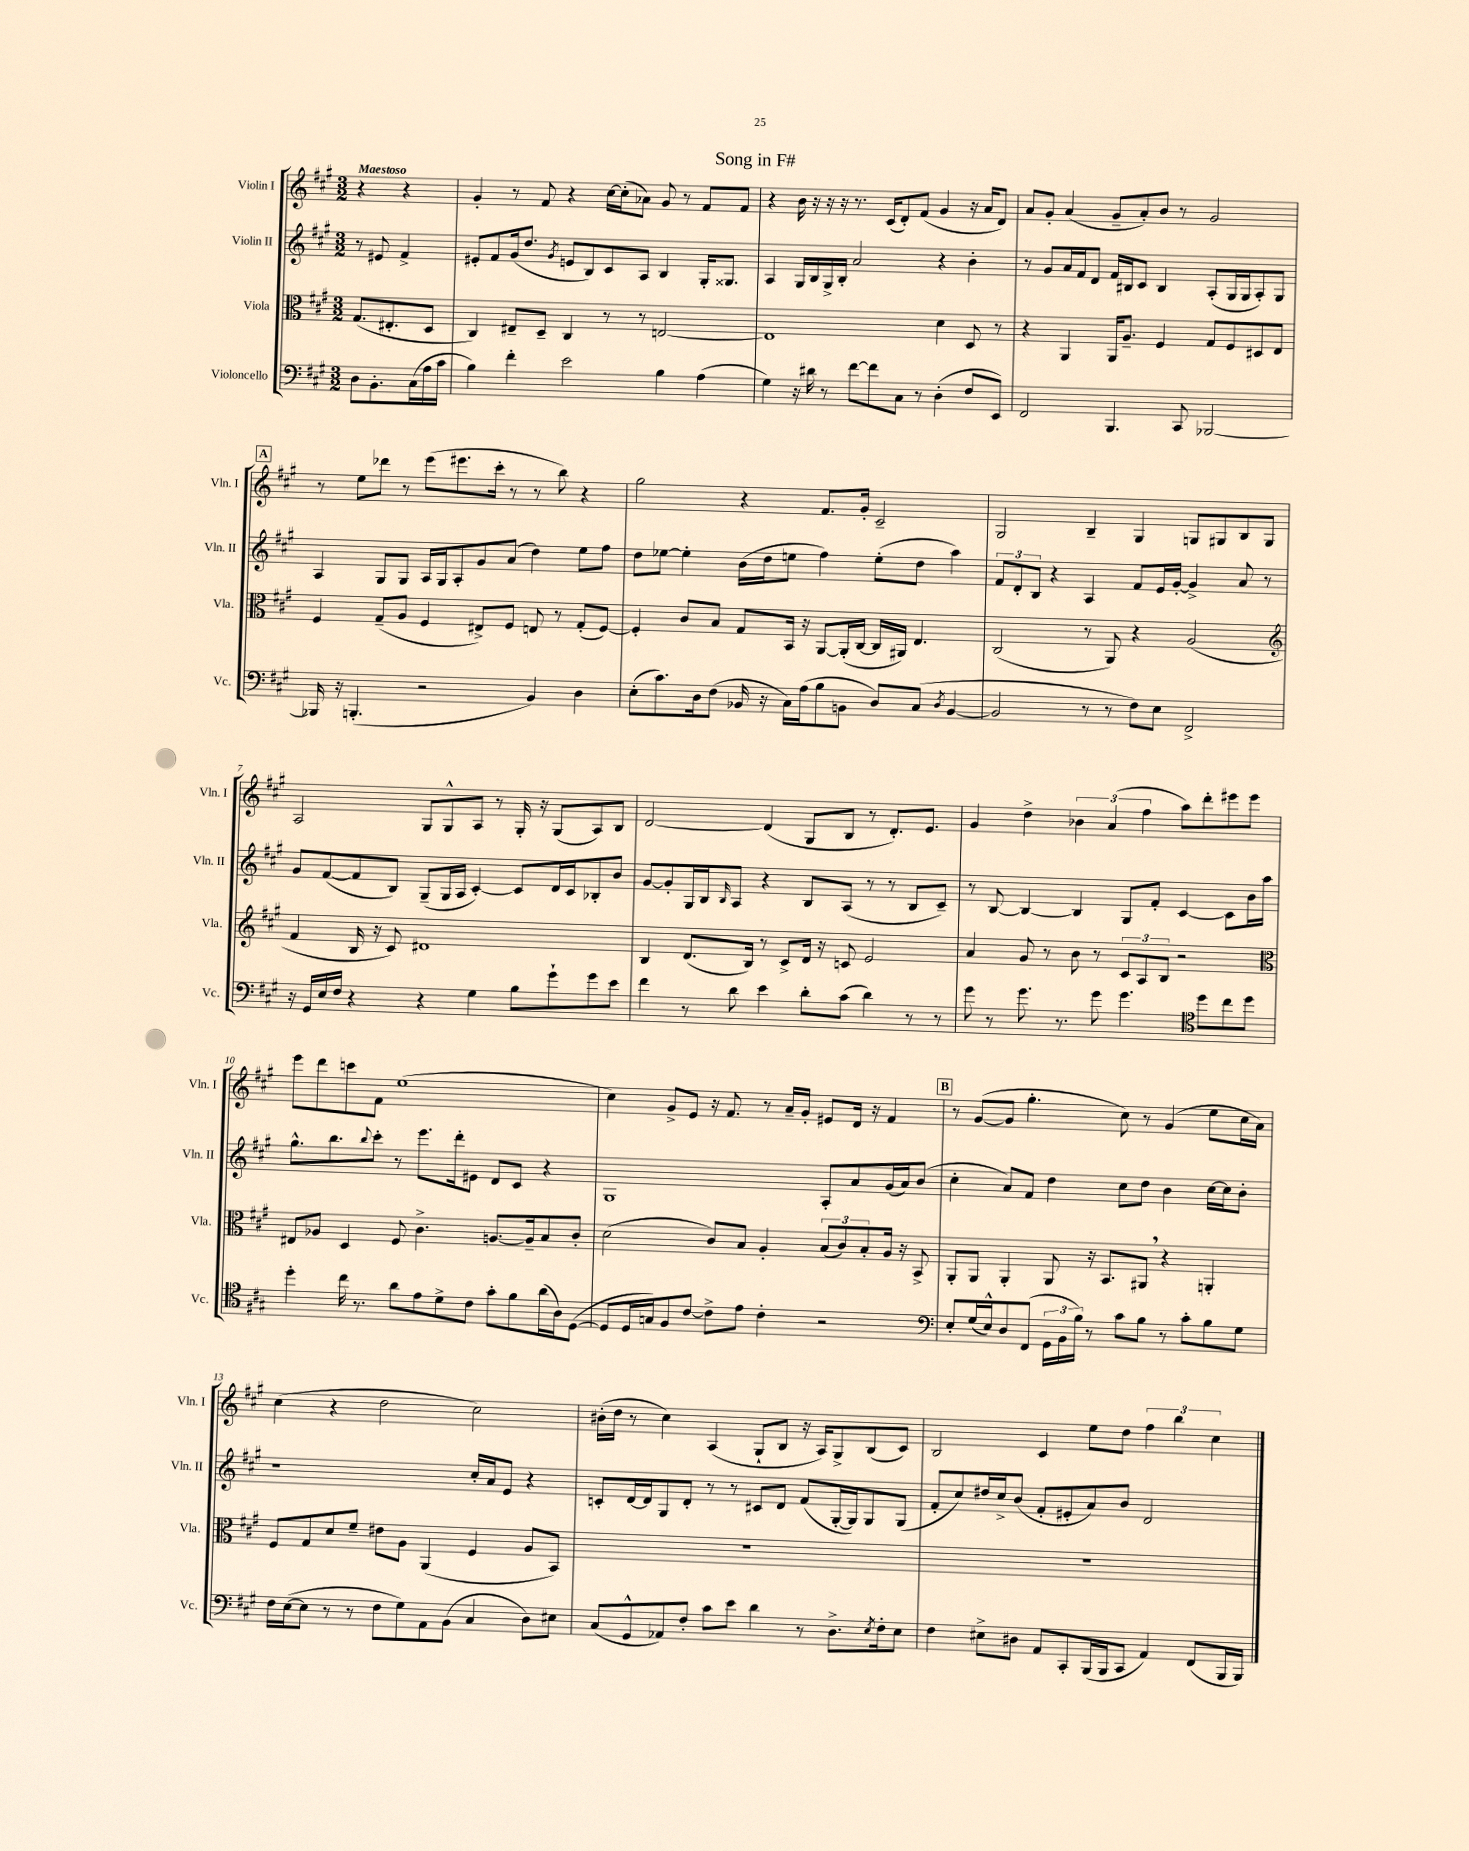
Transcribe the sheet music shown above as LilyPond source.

\header { title = "Song in F#" }
<<
\new StaffGroup <<
\new Staff = "s0" \with { instrumentName = "Violin I" shortInstrumentName = "Vln. I" } {
    \clef treble \key a \major \numericTimeSignature \time 3/2 \partial 2 \tempo "Maestoso"
    r4 r4 |
    gis'4-. r8 fis'8 r4 cis''16~ cis''16-.( aes'8) gis'8 r8 fis'8 fis'8 |
    r4 b'16 r16 r16 r16 r8. cis'16( d'8-.) fis'8( gis'4 r16 a'16 d'8) |
    a'8 gis'8-. a'4( gis'8-- a'8-.) b'8 r8 gis'2 |
    \mark \markup { \box "A" } r8 e''8 des'''8 r8 e'''8( eis'''8. cis'''16-. r8 r8 b''8) r4 |
    gis''2 r4 fis'8. gis'16-. cis'2-- |
    gis2 b4-- gis4 g8 gis8 b8 gis8 |
    a2 gis8 gis8-^ a8 r8 gis16-. r16 gis8( a8) b8 |
    d'2~ d'4( gis8 b8 r8 d'8.-.) e'8. |
    gis'4 d''4-> \tuplet 3/2 { bes'4 a'4( fis''4 } a''8) d'''8-. eis'''8 eis'''8 |
    e'''8 d'''8 c'''8 fis'8 e''1( |
    cis''4) gis'8-> e'8 r16 fis'8. r8 a'16-- gis'16-. eis'8 d'16 r16 fis'4 |
    \mark \markup { \box "B" } r8 gis'8~( gis'8 gis''4.-. cis''8) r8 gis'4( e''8 cis''16 a'16) |
    cis''4( r4 d''2 cis''2) |
    bis'16-.( d''16 r8 cis''4) a4( gis8-! b8 r16 a16) gis8-> b8( cis'8) |
    b2 cis'4 e''8 d''8 \tuplet 3/2 { fis''4 b''4 cis''4 } \bar "|." |
}
\new Staff = "s1" \with { instrumentName = "Violin II" shortInstrumentName = "Vln. II" } {
    \clef treble \key a \major \numericTimeSignature \time 3/2 \partial 2
    r8 eis'8 fis'4-> |
    eis'8-. fis'8 gis'16( d''8. \acciaccatura { gis'8 } e'8 b8) cis'8 a8 b4 gis16-. gisis8. |
    a4 gis16 b16 gis16-> b16-. a'2 r4 b'4-. |
    r8 gis'8 a'16 fis'16 d'8 fis'16 bis16 cis'8 bis4 a8-.( gis16 gis16 a8-.) gis8 |
    \mark \markup { \box "A" } a4 gis8 gis8 a16 gis16 a8-. gis'8 a'8( d''4) e''8 fis''8 |
    d''8 ees''8~ ees''4-. b'16( d''16 e''8 fis''4) e''8-.( d''8 a''4) |
    \tuplet 3/2 { fis'8 d'8-. b8 } r4 a4 fis'8 e'16 gis'16~-. gis'4-> a'8 r8 |
    gis'8 fis'8~( fis'8 b8) gis8--( gis16 a16 cis'4~-.) cis'8 d'16 cis'16 bes8-. b'8 |
    gis'8~ gis'8-. gis16 b16 \grace { b16 } a8 r4 b8 a8( r8 r8 b8 cis'8--) |
    r8 b8~ b4~ b4 gis8 fis'8-. cis'4~ cis'8 b'16 a''16 |
    gis''8.-^ b''8. \appoggiatura { b''8 } cis'''8-. r8 e'''8. d'''16-. eis'8 d'8 cis'8 r4 |
    gis1 a8-. a'8 gis'16( a'16) b'8( |
    \mark \markup { \box "B" } cis''4-. a'8) fis'8 d''4 cis''8 d''8 b'4 cis''16~ cis''16 b'8-. |
    r1 cis''16-. a'16 e'8 r4 |
    c'8-. d'16~ d'16 gis8 d'8-. r8 r8 cis'8 d'8 fis'8( gis16~-. gis16) gis8 gis8( |
    fis'8-. cis''8) dis''16 cis''16-> b'8( fis'8-. eis'8-. a'8) b'8 d'2 \bar "|." |
}
\new Staff = "s2" \with { instrumentName = "Viola" shortInstrumentName = "Vla." } {
    \clef alto \key a \major \numericTimeSignature \time 3/2 \partial 2
    gis8.( eis8.-. d8 |
    cis4) eis8-- d8-- cis4 r8 r8 e2~ |
    e1 d'4 d8 r8 |
    r4 a,4 a,16 a8.-- fis4 gis8 fis8 dis8 e8 |
    \mark \markup { \box "A" } fis4 gis8--( a8 fis4 eis8->) fis8 e8 r8 gis8-.( fis8~) |
    fis4-. cis'8 b8 gis8 b,16 r16 a,8~ a,16-.( cis16~ cis16 ais,16) e4. |
    cis2( r8 a,8) r4 a2( |
    \clef treble fis'4 b16 r16 cis'8) dis'1 |
    b4 d'8.( b16) r8 cis'8-> d'16 r16 c'8 e'2 |
    a'4 gis'8 r8 b'8 r8 \tuplet 3/2 { cis'8 a8 b8 } r2 |
    \clef alto eis8 aes8 d4 fis8 cis'4.-> a8.~ a16-- b8 cis'8-. |
    d'2( cis'8) b8 a4-. \tuplet 3/2 { b8( cis'8) b8-. } a16 r16 b,8-> |
    \mark \markup { \box "B" } a,8-. a,8 a,4-. a,8 r16 b,8. ais,8 \breathe r4 a,4-. |
    fis8 gis8 d'8 fis'8-- eis'8 a8 a,4( fis4 a8 b,8) |
    R1. |
    R1. \bar "|." |
}
\new Staff = "s3" \with { instrumentName = "Violoncello" shortInstrumentName = "Vc." } {
    \clef bass \key a \major \numericTimeSignature \time 3/2 \partial 2
    d8 b,8.-. cis16( a16 cis'16 |
    b4) fis'4-. e'2 b4 a4( |
    gis4) r16 dis'16 r8 fis'8~ fis'8 cis8 r8 d4-.( fis8 e,8) |
    fis,2 b,,4. cis,8 bes,,2~ |
    \mark \markup { \box "A" } bes,,16 r16 b,,4.-.( r2 b,4) d4 |
    e8-.( cis'8.) d16 fis8( bes,16 r16 cis16) a16( b8 b,8 d8) cis8( \acciaccatura { d8 } b,4~ |
    b,2 r8 r8 fis8) e8 fis,2-> |
    r16 gis,16 e16 fis16 r4 r4 gis4 b8 gis'8-! gis'8 e'8 |
    fis'4 r8 d'8 e'4 d'8-. cis'8( d'4) r8 r8 |
    gis'8 r8 gis'8. r8. gis'8 gis'4. \clef tenor d''8 cis''8 d''8 |
    d''4-. cis''16 r8. a'8 e'8 d'8-> cis'8 gis'8-. fis'8 a'16( a16) d8~( |
    d8 d16 g16) fis8 cis'8~ cis'8-> e'8 cis'4-. r2 |
    \mark \markup { \box "B" } \clef bass e8-. gis16( e16-^) d8 fis,8( \tuplet 3/2 { gis,16 b,16 b16) } r8 cis'8 b8 r8 cis'8-. b8 gis8 |
    fis16 e16~( e8 r8 r8 fis8 gis8) a,8 b,8( cis4 d8) eis8 |
    cis8( gis,8-^ aes,8) fis8-. cis'8 e'8 d'4 r8 d8.-> \acciaccatura { e8 } fis16-. e8 |
    fis4 eis8-> dis8 a,8 cis,8-. b,,16( b,,16 cis,8 a,4) fis,8( b,,16 b,,16) \bar "|." |
}
>>
>>
